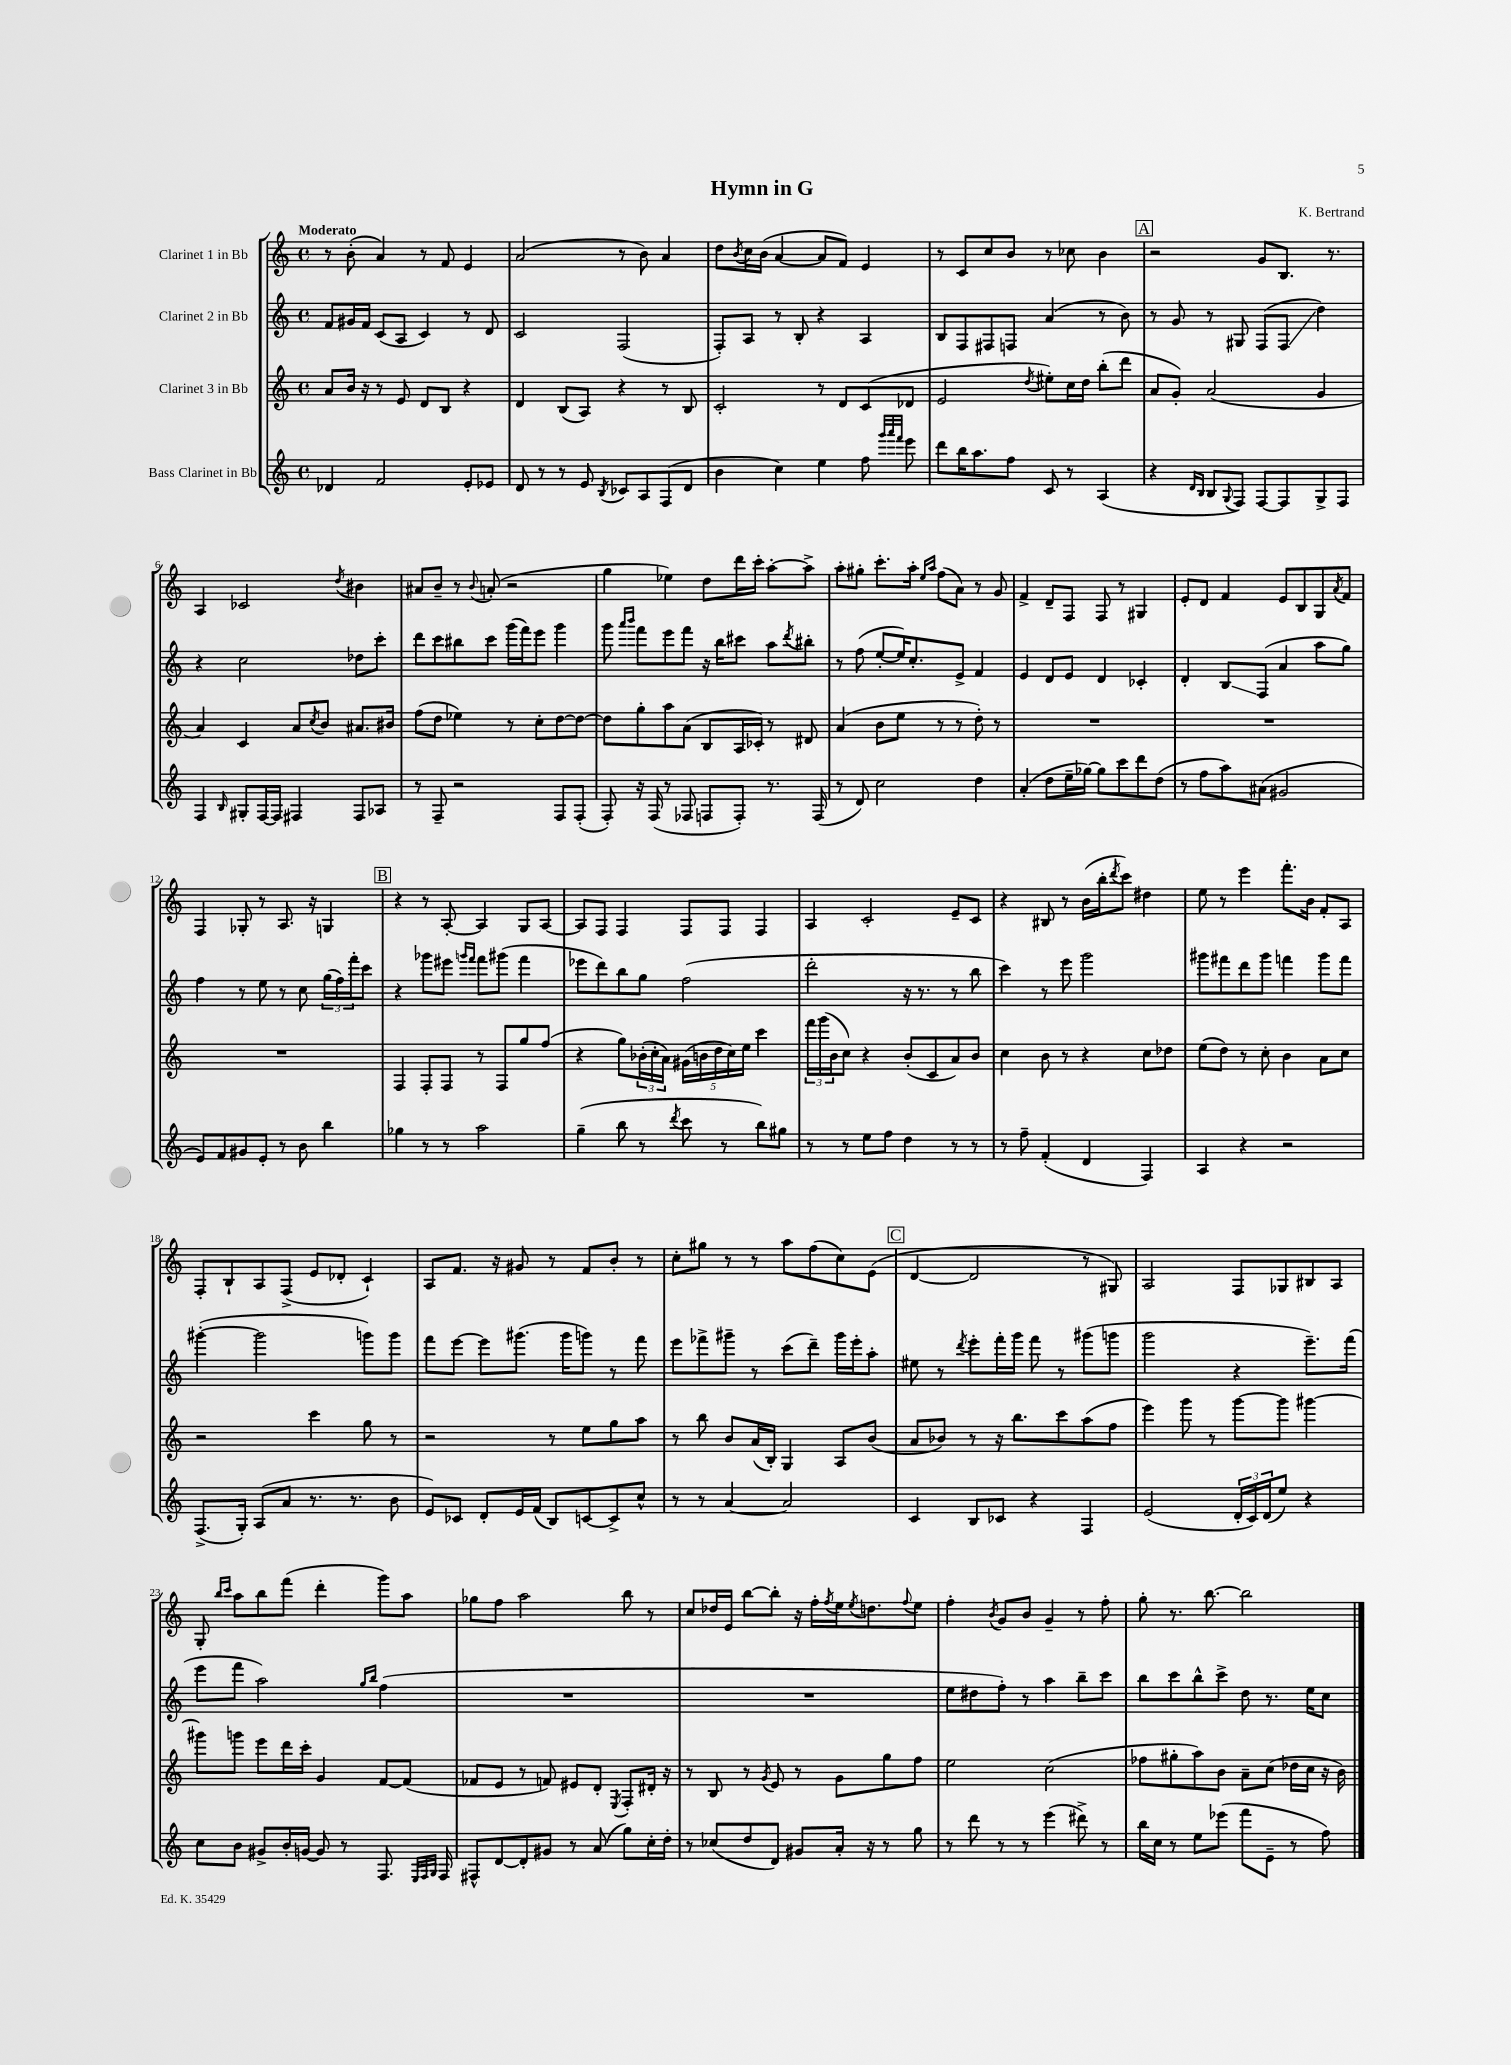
\header { title = "Hymn in G" composer = "K. Bertrand" }
<<
\new StaffGroup <<
\new Staff = "s0" \with { instrumentName = "Clarinet 1 in Bb" } {
    \clef treble \key c \major \defaultTimeSignature \time 4/4 \tempo "Moderato"
    r8 b'8-.( a'4) r8 f'8 e'4 |
    a'2( r8 b'8) a'4 |
    d''8 \acciaccatura { b'8 } c''16 b'16( a'4~ a'8 f'8) e'4 |
    r8 c'8 c''8 b'8 r8 ces''8 b'4 |
    \mark \markup { \box "A" } r2 g'8 b8. r8. |
    a4 ces'2 \acciaccatura { d''8 } bis'4 |
    ais'8 b'8-- r8 \appoggiatura { b'8 } a'8-.( r2 |
    g''4 ees''4) d''8 d'''16 c'''16-. a''8~-. a''8-> |
    a''8-. gis''8-. c'''8.-. a''16-. \grace { e''16 a''16 } f''8( a'8) r8 g'8 |
    f'4-> d'8-- f8 f8 r8 gis4 |
    e'8-. d'8 f'4 e'8 b8 g8 \acciaccatura { a'8 } f'8 |
    f4 ges8-. r8 a8. r16 g4 |
    \mark \markup { \box "B" } r4 r8 a8~-. a4 g8 a8~ |
    a8 f8 f4 f8 f8 f4 |
    a4 c'2-. e'8-- c'8 |
    r4 bis8 r8 b'16( b''16-. \acciaccatura { d'''8 } c'''8) dis''4 |
    e''8 r8 e'''4 f'''8.-. b'16 f'8-. a8 |
    f8-. b8-! a8 f8->( e'8 des'8-. c'4-!) |
    a8 f'8. r16 gis'8 r8 f'8 b'8-. r8 |
    c''8-. gis''8 r8 r8 a''8 f''8( c''8) e'8( |
    \mark \markup { \box "C" } d'4~ d'2 r8 gis8) |
    a2 f8 ges8 bis8 a8 |
    g8-. \grace { b''16 c'''16 } a''8 b''8 f'''8( d'''4-. g'''8) a''8 |
    ges''8 f''8 a''2 b''8 r8 |
    c''8 des''16 e'16 b''8~ b''8-. r16 f''16-. \acciaccatura { f''8 } e''16 \acciaccatura { e''8 } d''8. \appoggiatura { f''8 } e''8 |
    f''4-. \acciaccatura { b'8 } g'8 b'8 g'4-- r8 f''8-. |
    g''8-. r8. b''8.~ b''2 \bar "|." |
}
\new Staff = "s1" \with { instrumentName = "Clarinet 2 in Bb" } {
    \clef treble \key c \major \defaultTimeSignature \time 4/4
    f'8 gis'16 f'16 c'8( a8 c'4) r8 d'8 |
    c'2 f2( |
    f8-.) a8 r8 b8-. r4 a4 |
    b8 f8 fis8 f8 a'4( r8 b'8) |
    \mark \markup { \box "A" } r8 g'8 r8 gis8 f8( f8\glissando d''4) |
    r4 c''2 des''8 c'''8-. |
    d'''8 c'''8 bis''8 c'''8 g'''16( f'''16) e'''8 g'''4 |
    g'''8 \grace { a'''16 b'''16 } f'''8 e'''8 f'''8 r16 b''16 cis'''8 a''8 \acciaccatura { d'''8 } bis''8-. |
    r8 f''8( e''8~-. e''16) c''8.-. e'8-> f'4 |
    e'4 d'8 e'8 d'4 ces'4-. |
    d'4-. b8\glissando f8( a'4 a''8 g''8) |
    f''4 r8 e''8 r8 c''8 \tuplet 3/2 { g''16( f''16) f'''16-. } c'''8 |
    \mark \markup { \box "B" } r4 ges'''8 eis'''8 \grace { g'''16 f'''16 } f'''8 gis'''8( f'''4 |
    ees'''8 d'''8) b''8 g''8 f''2( |
    d'''2-. r16 r8. r8 b''8 |
    c'''4) r8 e'''8 g'''2 |
    gis'''8 fis'''8 d'''8 gis'''8 f'''4 gis'''8 f'''8 |
    gis'''4~-.( gis'''2 g'''8) g'''8 |
    f'''8 e'''8~ e'''8 gis'''8.( gis'''16 g'''8) r8 f'''8 |
    e'''8 fes'''8-> gis'''8-- r8 c'''8( d'''8--) gis'''16 e'''16-. a''8-. |
    \mark \markup { \box "C" } eis''8 r8 \acciaccatura { d'''8 } e'''8-. f'''16-. g'''16 f'''8 r8 gis'''8( g'''8 |
    g'''2 r4 e'''8.--) f'''16( |
    e'''8 f'''8 a''2) \grace { g''16 b''16 } f''4( |
    R1 |
    R1 |
    e''8 dis''8 f''8-.) r8 a''4 b''8-- c'''8 |
    b''8 c'''8 b''8-^ c'''8-> d''8 r8. e''16 c''8 \bar "|." |
}
\new Staff = "s2" \with { instrumentName = "Clarinet 3 in Bb" } {
    \clef treble \key c \major \defaultTimeSignature \time 4/4
    a'8 b'16 r16 r8 e'8 d'8 b8 r4 |
    d'4 b8( a8) r4 r8 b8 |
    c'2-. r8 d'8 c'8( des'8 |
    e'2 \acciaccatura { d''8 } eis''8-.) c''16 d''16 b''8-.( d'''8 |
    \mark \markup { \box "A" } a'8 g'8-.) a'2( g'4 |
    a'4) c'4 a'8 \acciaccatura { c''8 } b'8 ais'8. bis'16 |
    f''8( d''8 ees''4) r8 c''8-. d''8~ d''8~ |
    d''8 g''8-. a''8 a'8( b8 a16 ces'16-.) r8 dis'8 |
    a'4( b'8 e''8 r8 r8 d''8-.) r8 |
    R1 |
    R1 |
    R1 |
    \mark \markup { \box "B" } f4 f8-. f8 r8 f8 g''8 f''8( |
    r4 g''8) \tuplet 3/2 { bes'16-.( c''16-. a'16) } \tuplet 5/4 { gis'16( b'16 d''16 c''16) e''16 } c'''4 |
    \tuplet 3/2 { f'''16 g'''16( b'16 } c''8) r4 b'8-.( c'8 a'8) b'8 |
    c''4 b'8 r8 r4 c''8 des''8 |
    e''8( d''8) r8 c''8-. b'4 a'8 c''8 |
    r2 c'''4 g''8 r8 |
    r2 r8 e''8 g''8 a''8 |
    r8 b''8 b'8 a'16( b16-.) g4 a8 b'8( |
    \mark \markup { \box "C" } a'8 bes'8) r8 r16 b''8. c'''8 a''8( f''8 |
    e'''4) g'''8 r8 g'''8~ g'''8 gis'''4~ |
    gis'''8 g'''8 e'''8 d'''16 c'''16-. g'4 f'8~ f'8( |
    fes'8 e'8 r8 f'8) eis'8 d'8-. \acciaccatura { e8 } f8-. dis'16-. r16 |
    r8 b8 r8 \acciaccatura { g'8 } e'8 r8 g'8 g''8 f''8 |
    e''2 c''2( |
    fes''8 gis''8-. a''8) b'8 a'8-- c''8( des''16 c''16 r16 b'16) \bar "|." |
}
\new Staff = "s3" \with { instrumentName = "Bass Clarinet in Bb" } {
    \clef treble \key c \major \defaultTimeSignature \time 4/4
    des'4 f'2 e'8-. ees'8 |
    d'8 r8 r8 e'8 \acciaccatura { b8 } ces'8 a8 f8( d'8 |
    b'4 c''4) e''4 f''8 \grace { g'''32 a'''32 f'''32 } e'''8 |
    d'''8 b''16 a''8. f''8 c'8 r8 a4( |
    \mark \markup { \box "A" } r4 \grace { d'16 b16 } b8 \appoggiatura { g8 } f8) f8~ f8 g8-> f8 |
    f4 \grace { b16 } gis8-. f16~ f16 fis4 fis8 aes8 |
    r8 f8-- r2 f8 f8-.( |
    f8-.) r16 f16( r8 fes8 f8 f8-.) r8. f16( |
    r8 d'8) c''2 d''4 |
    a'4-.( d''8 e''16-- ges''16~) ges''8 c'''8 d'''8 d''8( |
    r8 f''8 a''8) ais'8( gis'2 |
    e'8) f'8 gis'8 e'8-. r8 b'8 b''4 |
    \mark \markup { \box "B" } ges''4 r8 r8 a''2 |
    g''4--( b''8 r8 \acciaccatura { d'''8 } c'''8 r8 b''8) gis''8 |
    r8 r8 e''8 f''8 d''4 r8 r8 |
    r8 f''8-- f'4-.( d'4 f4) |
    a4 r4 r2 |
    f8.->( g16-.) a8( a'8 r8. r8. b'8 |
    e'8) ces'8 d'8-. e'16 f'16( b8) c'8~ c'8-> c''8-^ |
    r8 r8 a'4~ a'2 |
    \mark \markup { \box "C" } c'4 b8 ces'8 r4 f4 |
    e'2( \tuplet 3/2 { d'16-. c'16) d'16( } e''8) r4 |
    c''8 b'8 gis'8-> b'16-. g'16~ g'8 r8 f8. \grace { e32 f32 g32 } f16 |
    fis8-^ d'8~ d'8-. gis'8 r8 a'8( g''8) c''16-. d''16-. |
    r8 ces''8( d''8 d'8) gis'8 a'16-. r16 r8 g''8 |
    r8 d'''8 r8 r8 e'''4( dis'''8->) r8 |
    b''16 c''16 r8 e''8 ees'''8( f'''8 e'8-- r8 f''8) \bar "|." |
}
>>
>>
